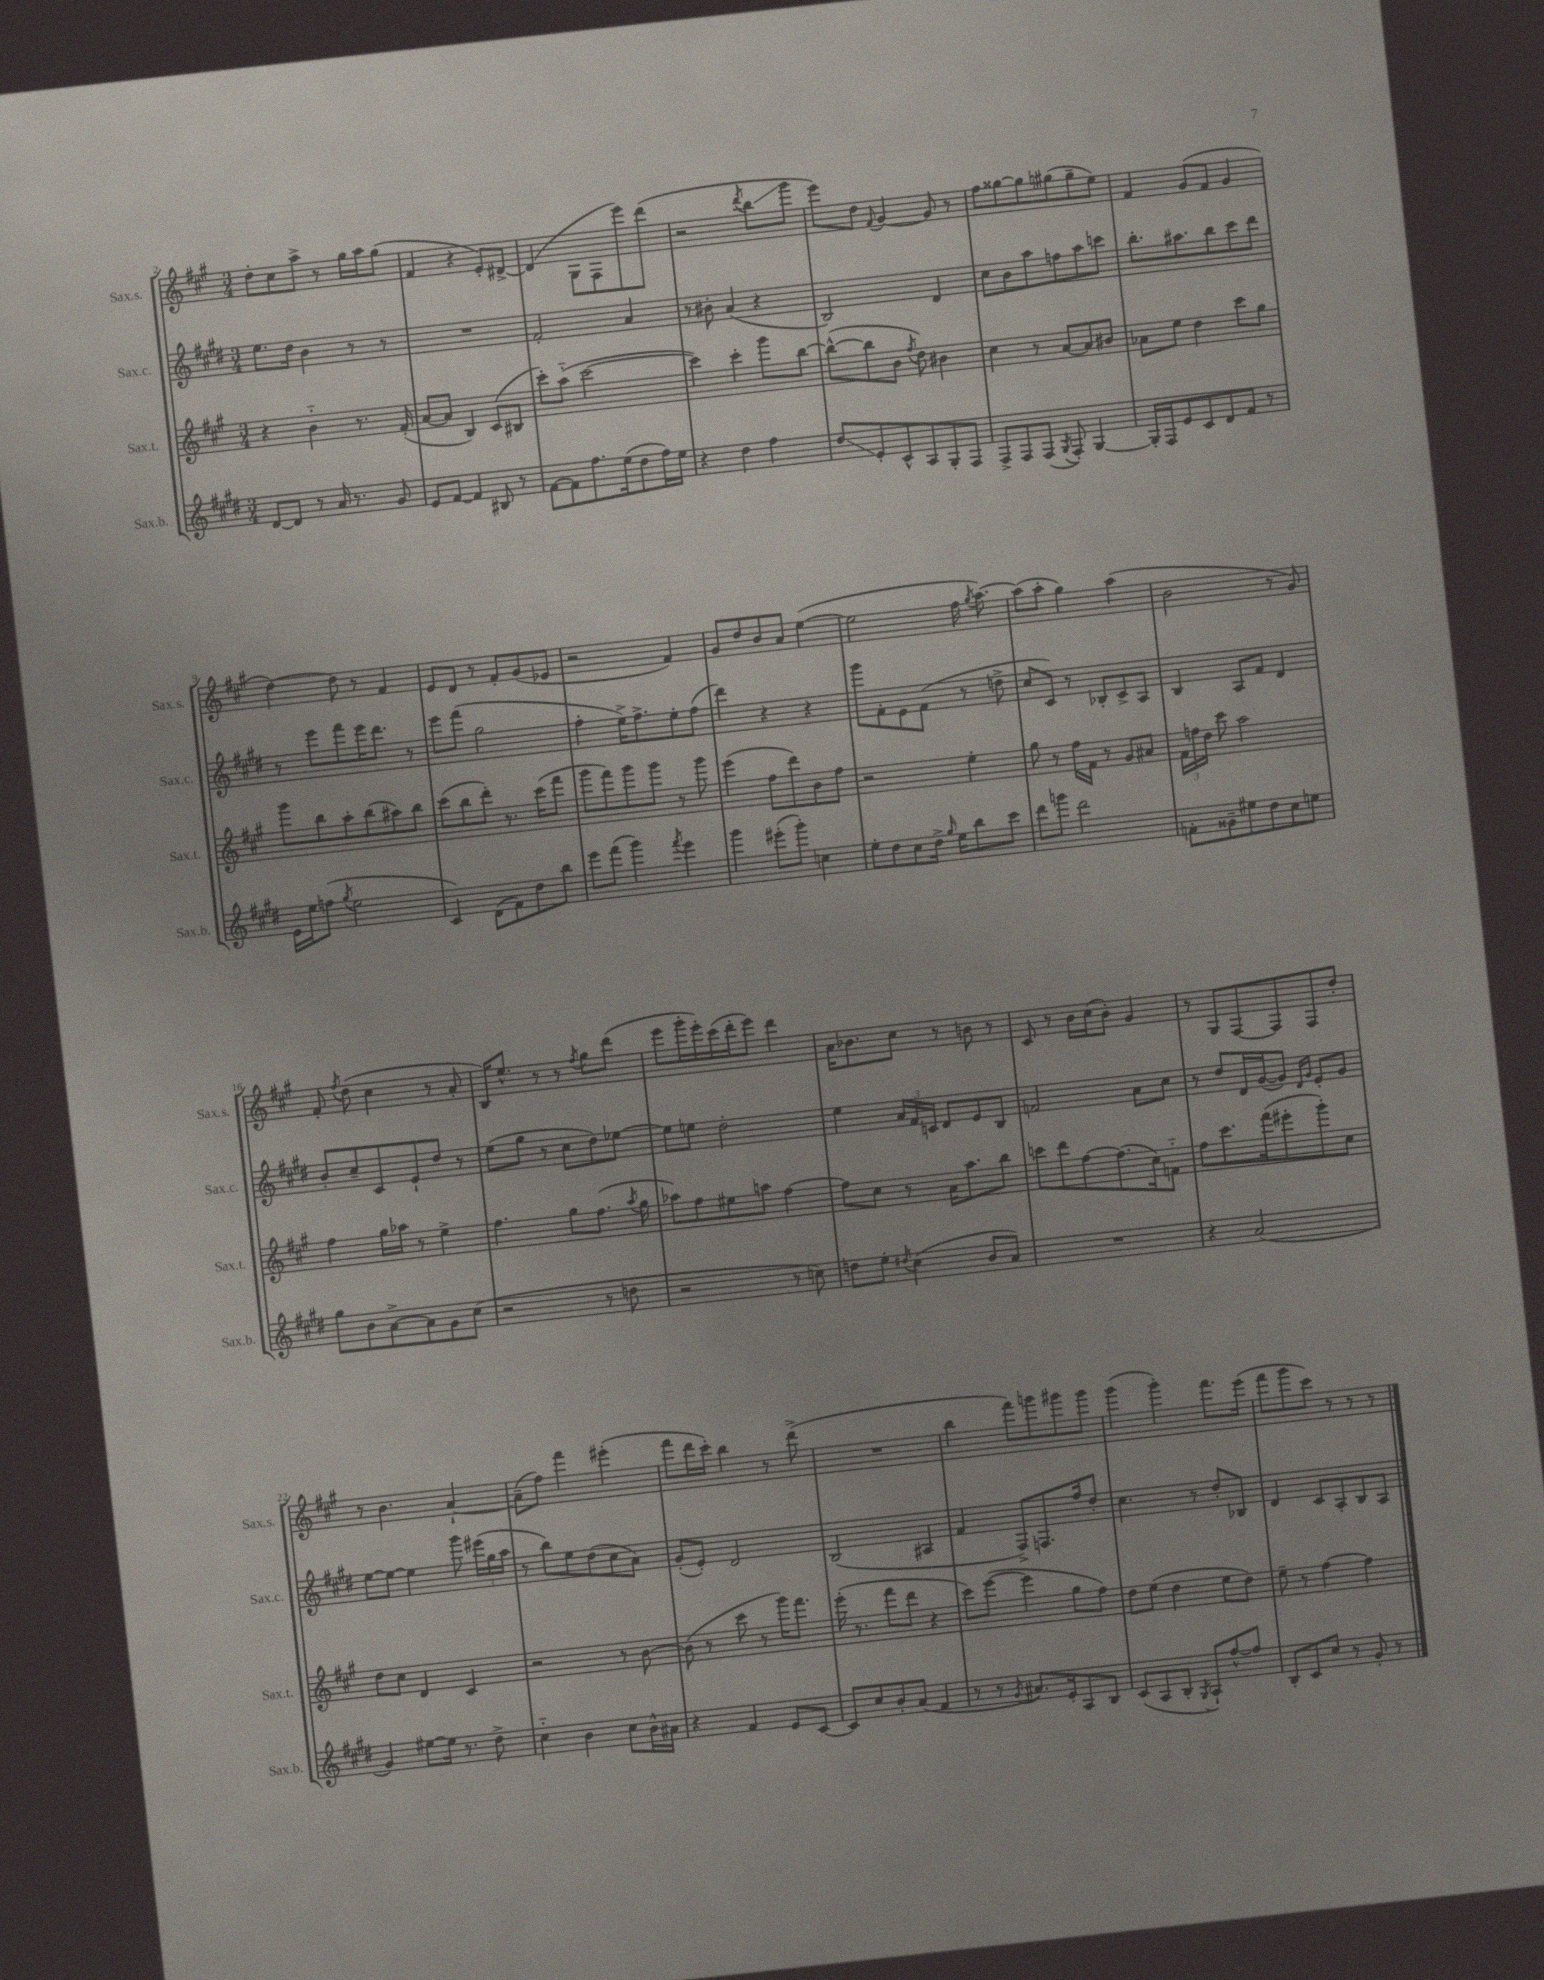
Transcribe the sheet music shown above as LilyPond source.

<<
\new StaffGroup <<
\new Staff = "s0" \with { instrumentName = "Sax.s." shortInstrumentName = "Sax.s." } {
    \clef treble \key a \major \numericTimeSignature \time 3/4
    \autoBeamOff d''8[-. cis''8 a''8]-> r8 gis''16[ a''16 gis''8]( |
    fis'4 r4 e'8[-.) dis'8]~-> |
    dis'4( gis8[ fis8 e'''8) d'''8]( |
    r2 \acciaccatura { d'''8 } b''8[\glissando gis'''8] |
    e'''8[) d''8] \appoggiatura { fis'8 } gis'4~ gis'8 r8 |
    fis''8[ gisis''8~ gisis''8 gis''8( gis''8-- e''8]) |
    fis'4 gis'8[( fis'8] gis'4 |
    d''4~) d''8 r8 fis'4 |
    e'8[ d'8] r8 fis'8[-. gis'8( ees'8] |
    r2 fis'4) |
    gis'8[ d''8 b'8 a'8] e''4~( |
    e''2 fis''16 \acciaccatura { gis''8 } a''8.~) |
    a''8[( a''8]-. gis''4) a''4( |
    b'2 r8 gis'8) |
    fis'8-. \acciaccatura { fis''8 } d''8( cis''4 r8 a'8-. |
    b16[) e''8.]-^ r8 r8 \acciaccatura { fis''8 } gis''8[ d'''8]( |
    e'''8[ gis'''16-. e'''16-.) cis'''16( d'''16-. e'''8]) d'''4 |
    a'16[ bes'8. cis''8] r8 b'8 r8 |
    cis'8 r8 b'16[ cis''16( b'8]-.) gis'4 |
    r8 gis8[ fis8~ fis8 fis8 d''8]-. |
    r8 b'4. a'4~-! |
    a'8[--( fis''8]) fis'''4 eis'''4-.( |
    fis'''8[ d'''16 cis'''16]-.) b''4 r8 d'''8->( |
    R2. |
    b''4 fis'''8[) g'''8 gis'''8 gis'''8] |
    gis'''4( gis'''4-.) fis'''8.[ e'''16]( |
    fis'''8[ gis'''8 cis'''8]) r8 r8 r8 \bar "|." |
}
\new Staff = "s1" \with { instrumentName = "Sax.c." shortInstrumentName = "Sax.c." } {
    \clef treble \key e \major \numericTimeSignature \time 3/4
    \autoBeamOff e''8.[ dis''16] b'4 r8 r8 |
    R2. |
    fis'2-. a'4 |
    r8 bis'8-. a'4( r4 |
    b2) dis'4 |
    cis''8[ b'8 a''8 f''8 a''8 c'''8] |
    b''8.[-. ais''8. b''8 cis'''8 dis'''8] |
    r8 e'''8[ fis'''8 e'''16 dis'''8.] r8 |
    e'''8[ fis'''8]( gis''2 |
    fis''4-. e''16[->) fis''8.-> e''8-. fis''8]( |
    dis'''4) r4 r4 |
    gis'''8[ fis'8-. e'8 fis'8]( r8 d''8-> |
    cis''8[ cis'8]) r8 bes8[-. cis'8-> a8] |
    b4 a8[ fis'8] dis'4 |
    b'8[-. cis''8-- cis'8 e'8-! dis''8] r8 |
    e''8[( gis''8] r8 cis''8[ dis''8) ees''8]~ |
    ees''8[ e''8] dis''2-. |
    e''4 \tuplet 3/2 { a'16[ fis'16 c'16] } dis'8[ e'8 b8] |
    f'2 a'8[ cis''8] |
    r8 dis''8[ dis'16 gis'16~( gis'8]) \grace { dis'16[ gis'16] } e'8[-. gis'8] |
    e''8[~ e''8]~ e''4 gis'''8 \tuplet 3/2 { eis'''16[( gis''16 a''16] } |
    r8 b''8[) e''8 dis''8( cis''8 a'8]) |
    gis'8[-.( e'8]-.) dis'2 |
    b2( ais4 |
    fis'4 fis8[->) f8. fis''16 dis''8]-. |
    cis''4. r8 dis''8[-. bes8] |
    dis'4 cis'8[ a8-. b8 a8] \bar "|." |
}
\new Staff = "s2" \with { instrumentName = "Sax.t." shortInstrumentName = "Sax.t." } {
    \clef treble \key a \major \numericTimeSignature \time 3/4
    \autoBeamOff r4 b'4-_ r8. fis'16-.( |
    a'8[~ a'8] b4) cis'8[( bis8] |
    cis'''8[-.) a''8]-_( cis'''2~ |
    cis'''4) cis'''4-. gis'''8[ b''8]~ |
    b''8[~-^( b''8 b'8] \acciaccatura { fis''8 } d''8) bis'4 |
    cis''4 r8 a'8[~ a'8 bis'8] |
    aes'8[ e''8] d''4 cis'''8[ gis''8] |
    gis'''8[ b''8 a''8-. b''8( ais''8) b''8] |
    cis'''8[( b''8 d'''8]-.) r8. cis'''16[( fis'''8] |
    gis'''8[ fis'''8) gis'''8 gis'''8] r8 gis'''8 |
    e'''4( fis''8[ d'''8) b'8 fis''8] |
    r2 e''4-. |
    gis''8 r8 fis''16[ fis'16] r8 gis'8[ ais'8] |
    \tuplet 3/2 { fis'16[ f''16 d''16] } cis'''8 a''2 |
    fis''4 gis''16[ aes''16] r8 e''4-> |
    fis''4. gis''8[ fis''8.]( \acciaccatura { a''8 } gis''16 |
    aes''8[) fis''8 eis''8 a''8] fis''4~ |
    fis''8[ cis''8] r8 a'16[ a''8. b''8] |
    c'''8[ d'''8 fis''8~ fis''8.( cis''16) f'8]-_ |
    fis''8[ cis'''8. fis'''16( eis'''8-. gis'''8-.) cis''8] |
    d''8[ cis''8] d'4 cis'4 |
    r2 r8 b'8~ |
    b'8( r8 cis'''8 r8 gis'''16[) fis'''8.] |
    e'''16-.( r8. fis'''8[ d'''8] r4 |
    cis'''8[) e'''8]~( e'''4 gis''8[ fis''8]) |
    d''8[ e''8]( d''4 e''8[ d''8]) |
    e''8-- r8 fis''4~ fis''4 \bar "|." |
}
\new Staff = "s3" \with { instrumentName = "Sax.b." shortInstrumentName = "Sax.b." } {
    \clef treble \key e \major \numericTimeSignature \time 3/4
    \autoBeamOff dis'8[~ dis'8] r8 a'16 r8. gis'8 |
    e'8[ fis'8]~ fis'4 bis8 r8 |
    fis'8[~ fis'8 fis''8. e''16( dis''8 fis''16) e''16] |
    r4 dis''4 fis''4 |
    dis''8[\glissando e'8-. cis'8-^ a8 gis8-. fis8] |
    fis8[-> fis8 fis8]( \acciaccatura { gis8 } fis8-.) gis4~ |
    gis16[-. fis16 e'8 cis'8 dis'8 fis'8] r8 |
    e'16[ e''16 f''8]( \acciaccatura { gis''8 } e''2 |
    cis'4) dis'8[( fis'8) dis''8 b''8] |
    e'''8[ fis'''8]( gis'''4) \acciaccatura { fis'''8 } e'''4 |
    gis'''4 eis'''8[-.( gis'''8]-.) c''4 |
    e''8[-. dis''8 cis''8 dis''16]-> \grace { gis''16 } e''16[ b''8 cis'''8] |
    dis'''8[ g'''8] dis'''2 |
    f'8[-. gisis'8-- eis''8 dis''8 cis''8 e''8] |
    gis''8[ b'8 a'8~-> a'8 gis'8 cis''8]( |
    r2 r8 d''8 |
    r2 r8 c''8) |
    d''8[ e''8]-. \acciaccatura { dis''8 } cis''4( b'8[ a'8]) |
    R2. |
    r4 a'2( |
    gis'4) eis''8[~ eis''16] r8. dis''8-> |
    cis''4-_ b'4 cis''8[ b'16-^ ais'16] |
    r4 fis'4 e'8[ cis'8]~ |
    cis'8[ cis''8 b'8-. a'8]( fis'4 |
    r8 r8 \acciaccatura { gis'8 } ais'8.[) e'16-. a8 b8] |
    cis'8[( a8 b8]-. \acciaccatura { gis8 } a8[-!) fis''8~-^ fis''8] |
    b8[-. cis'8 cis''8] r8 gis'8-. r8 \bar "|." |
}
>>
>>
\layout { \context { \Score currentBarNumber = #2 } }
